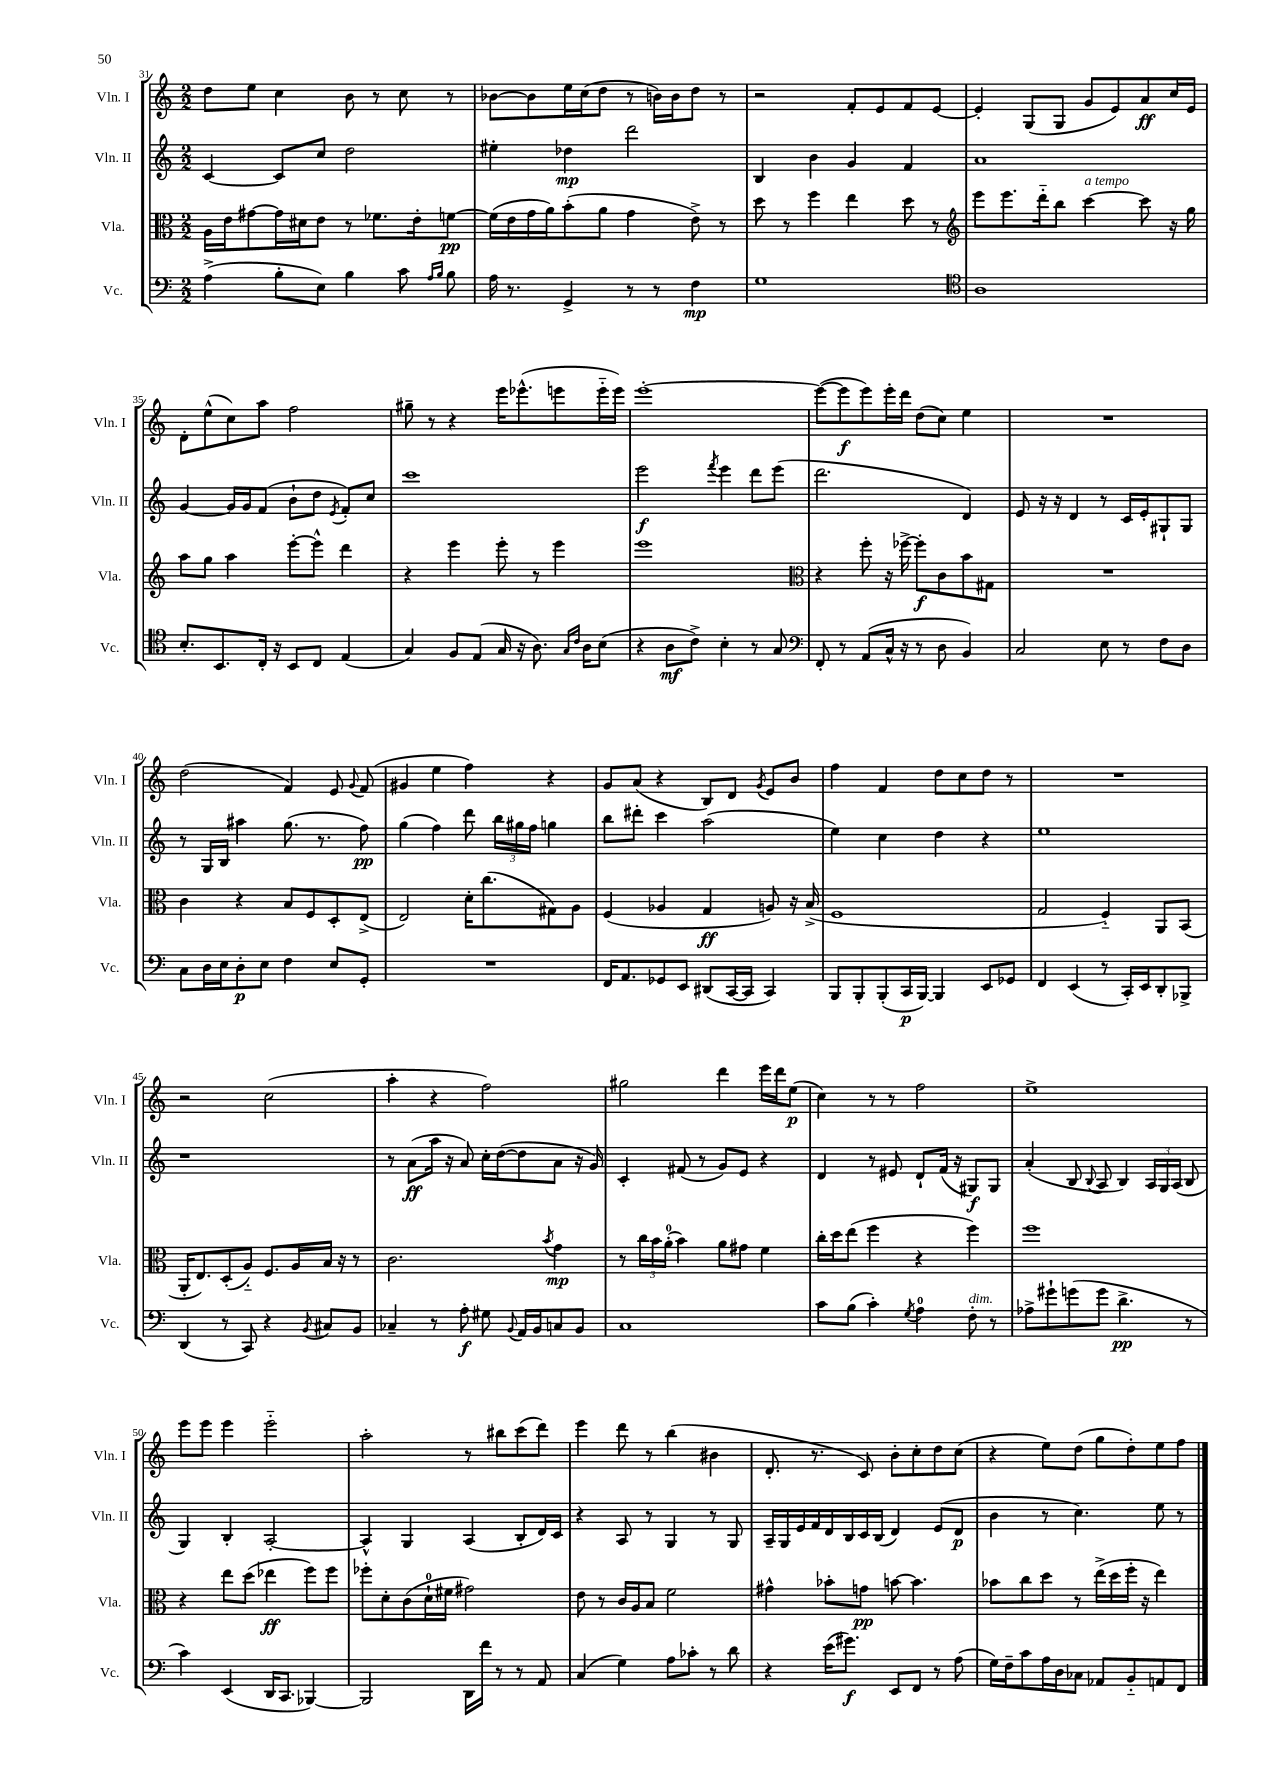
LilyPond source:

<<
\new StaffGroup <<
\new Staff = "s0" \with { instrumentName = "Vln. I" shortInstrumentName = "Vln. I" } {
    \clef treble \key c \major \numericTimeSignature \time 2/2
    \autoBeamOff d''8[ e''8] c''4 b'8 r8 c''8 r8 |
    bes'8[~ bes'8 e''16 c''16( d''8] r8 b'16[) b'16 d''8] r8 |
    r2 f'8[-. e'8 f'8 e'8]~ |
    e'4-. g8[( g8] g'8[ e'8) a'8\ff c''16 e'16] |
    d'8[-. e''8-^( c''8) a''8] f''2 |
    gis''8-- r8 r4 e'''16[ ees'''8.-^( e'''8 e'''16-_ e'''16]) |
    e'''1~-. |
    e'''8[~( e'''8\f e'''8) e'''16-. d'''16] d''8[( c''8]) e''4 |
    R1 |
    d''2( f'4) e'8 \appoggiatura { g'8 } f'8( |
    gis'4 e''4 f''4) r4 |
    g'8[ a'8]( r4 b8[) d'8] \acciaccatura { g'8 } e'8[ b'8] |
    f''4 f'4 d''8[ c''8 d''8] r8 |
    R1 |
    r2 c''2( |
    a''4-. r4 f''2) |
    gis''2 d'''4 e'''16[ d'''16 e''8]\p( |
    c''4) r8 r8 f''2 |
    e''1-> |
    e'''8[ e'''8] e'''4 e'''2-_ |
    a''2-. r8 bis''8[ c'''8( d'''8]) |
    e'''4 d'''8 r8 b''4( bis'4 |
    d'8.-. r8. c'8) b'8[-. c''8-. d''8 c''8]( |
    r4 e''8[) d''8]( g''8[ d''8-.) e''8 f''8] \bar "|." |
}
\new Staff = "s1" \with { instrumentName = "Vln. II" shortInstrumentName = "Vln. II" } {
    \clef treble \key c \major \numericTimeSignature \time 2/2
    \autoBeamOff c'4~ c'8[ c''8] d''2 |
    eis''4-. des''4\mp d'''2 |
    b4 b'4 g'4 f'4 |
    a'1 |
    g'4~ g'16[ g'16 f'8]( b'8[-! d''8] \acciaccatura { e'8 } f'8[-.) c''8] |
    c'''1 |
    e'''2\f \acciaccatura { f'''8 } e'''4 d'''8[ e'''8]( |
    d'''2. d'4) |
    e'8 r16 r16 d'4 r8 c'16[ e'16-. gis8-! gis8] |
    r8 g16[ b16] ais''4 g''8.( r8. f''8\pp) |
    g''4( f''4) d'''8 \tuplet 3/2 { b''16[ gis''16 f''16] } g''4 |
    b''8[ dis'''8]-. c'''4 a''2( |
    e''4) c''4 d''4 r4 |
    e''1 |
    r1 |
    r8 a'8[\ff( a''16] r16 a'8) c''16[-. d''16~( d''8 a'8] r16 g'16) |
    c'4-. fis'8( r8 g'8[) e'8] r4 |
    d'4 r8 eis'8 d'8[-! f'16]( r16 gis8[\f) gis8] |
    a'4-.( b8 \appoggiatura { b8 } a8 b4) \tuplet 3/2 { a16[ g16 a16]( } b8 |
    g4) b4-. a2~-. |
    a4-^ g4 a4( b8[-. d'16) c'16] |
    r4 a8 r8 g4 r8 g8 |
    a16[-- g16 e'16 f'16 d'16 b16 c'16 b16]( d'4) e'8[( d'8]\p |
    b'4 r8 c''4.) e''8 r8 \bar "|." |
}
\new Staff = "s2" \with { instrumentName = "Vla." shortInstrumentName = "Vla." } {
    \clef alto \key c \major \numericTimeSignature \time 2/2
    \autoBeamOff a16[ e'16 gis'8~ gis'16 dis'16 e'8] r8 fes'8.[ e'16-. f'8]~\pp |
    f'16[( e'16 g'16 a'16) b'8-.( a'8] g'4 e'8->) r8 |
    d''8 r8 f''4 e''4 d''8 r8 |
    \clef treble e'''8[ e'''8. d'''16-_ b''8] c'''4~^\markup { \italic "a tempo" } c'''8 r16 g''16 |
    a''8[ g''8] a''4 e'''8[~-. e'''8]-^ d'''4 |
    r4 e'''4 e'''8-. r8 e'''4 |
    e'''1 |
    \clef alto r4 f''8-. r16 fes''16~-> fes''8[-.\f c'8 b'8 gis8] |
    R1 |
    c'4 r4 b8[ f8 d8-. e8]->( |
    e2) d'16[-. c''8.( gis8) a8] |
    f4( aes4 g4\ff a8) r16 b16->( |
    f1 |
    g2 f4-_) a,8[ b,8]( |
    a,16[-. e8.) d8-.( a8]-_) f8.[ a16 b16] r16 r8 |
    c'2. \acciaccatura { b'8 } g'4\mp |
    r8 \tuplet 3/2 { c''16[ b'16 a'16]-0-.( } b'4) a'8[ gis'8] f'4 |
    c''16[-. d''16 e''8]( f''4 r4 f''4) |
    f''1 |
    r4 e''8[ d''8]( ees''4\ff f''8[) f''8] |
    fes''8[-. d'8-. c'8( d'16-0-! fis'16] gis'2) |
    e'8 r8 c'16[ a16 b8] f'2 |
    gis'4-^ bes'8[-. g'8]\pp b'8~ b'4. |
    bes'8[ c''8 d''8] r8 e''16[->( d''16 f''16]-. r16 e''4) \bar "|." |
}
\new Staff = "s3" \with { instrumentName = "Vc." shortInstrumentName = "Vc." } {
    \clef bass \key c \major \numericTimeSignature \time 2/2
    \autoBeamOff a4->( b8[-. e8]) b4 c'8 \grace { a16[ b16] } b8 |
    a16 r8. g,4-> r8 r8 f4\mp |
    g1 |
    \clef tenor a1 |
    b8.[-. b,8. c16]-. r16 b,8[ c8] e4( |
    g4) f8[ e8]( g16 r16 a8.) \grace { g16[ c'16] } a16[ b8]( |
    r4 a8[\mf c'8]->) b4-. r8 g8 |
    \clef bass f,8-. r8 a,8[( c16]-^ r16 r8 d8 b,4) |
    c2 e8 r8 f8[ d8] |
    c8[ d16 e16 d8-.\p e8] f4 e8[ g,8]-. |
    R1 |
    f,16[ a,8. ges,8 e,8] dis,8[( c,16~ c,16] c,4) |
    b,,8[ b,,8-. b,,8-.( c,16\p b,,16]~) b,,4 e,8[ ges,8] |
    f,4 e,4( r8 c,16[-.) e,16 d,8-. bes,,8]-> |
    d,4( r8 c,8) r4 \acciaccatura { b,8 } cis8[ b,8] |
    ces4-- r8 a8-.\f gis8 \appoggiatura { b,8 } a,16[ b,16 c8 b,8] |
    c1 |
    c'8[ b8]( c'4-.) \acciaccatura { g8 } a4-0 f8-.^\markup { \italic "dim." } r8 |
    aes8[-> gis'8-! g'8( g'8] d'4.->\pp r8 |
    c'4) e,4( d,16[ c,8.] bes,,4~) |
    bes,,2 d,16[ f'16] r8 r8 a,8 |
    c4( g4) a8[ ces'8]-. r8 d'8 |
    r4 e'16[( gis'8.]\f) e,8[ f,8] r8 a8( |
    g16[) f16-- c'8 a16 d16 ces8] aes,8[ b,8-_ a,8 f,8] \bar "|." |
}
>>
>>
\layout { \context { \Score currentBarNumber = #31 } }
